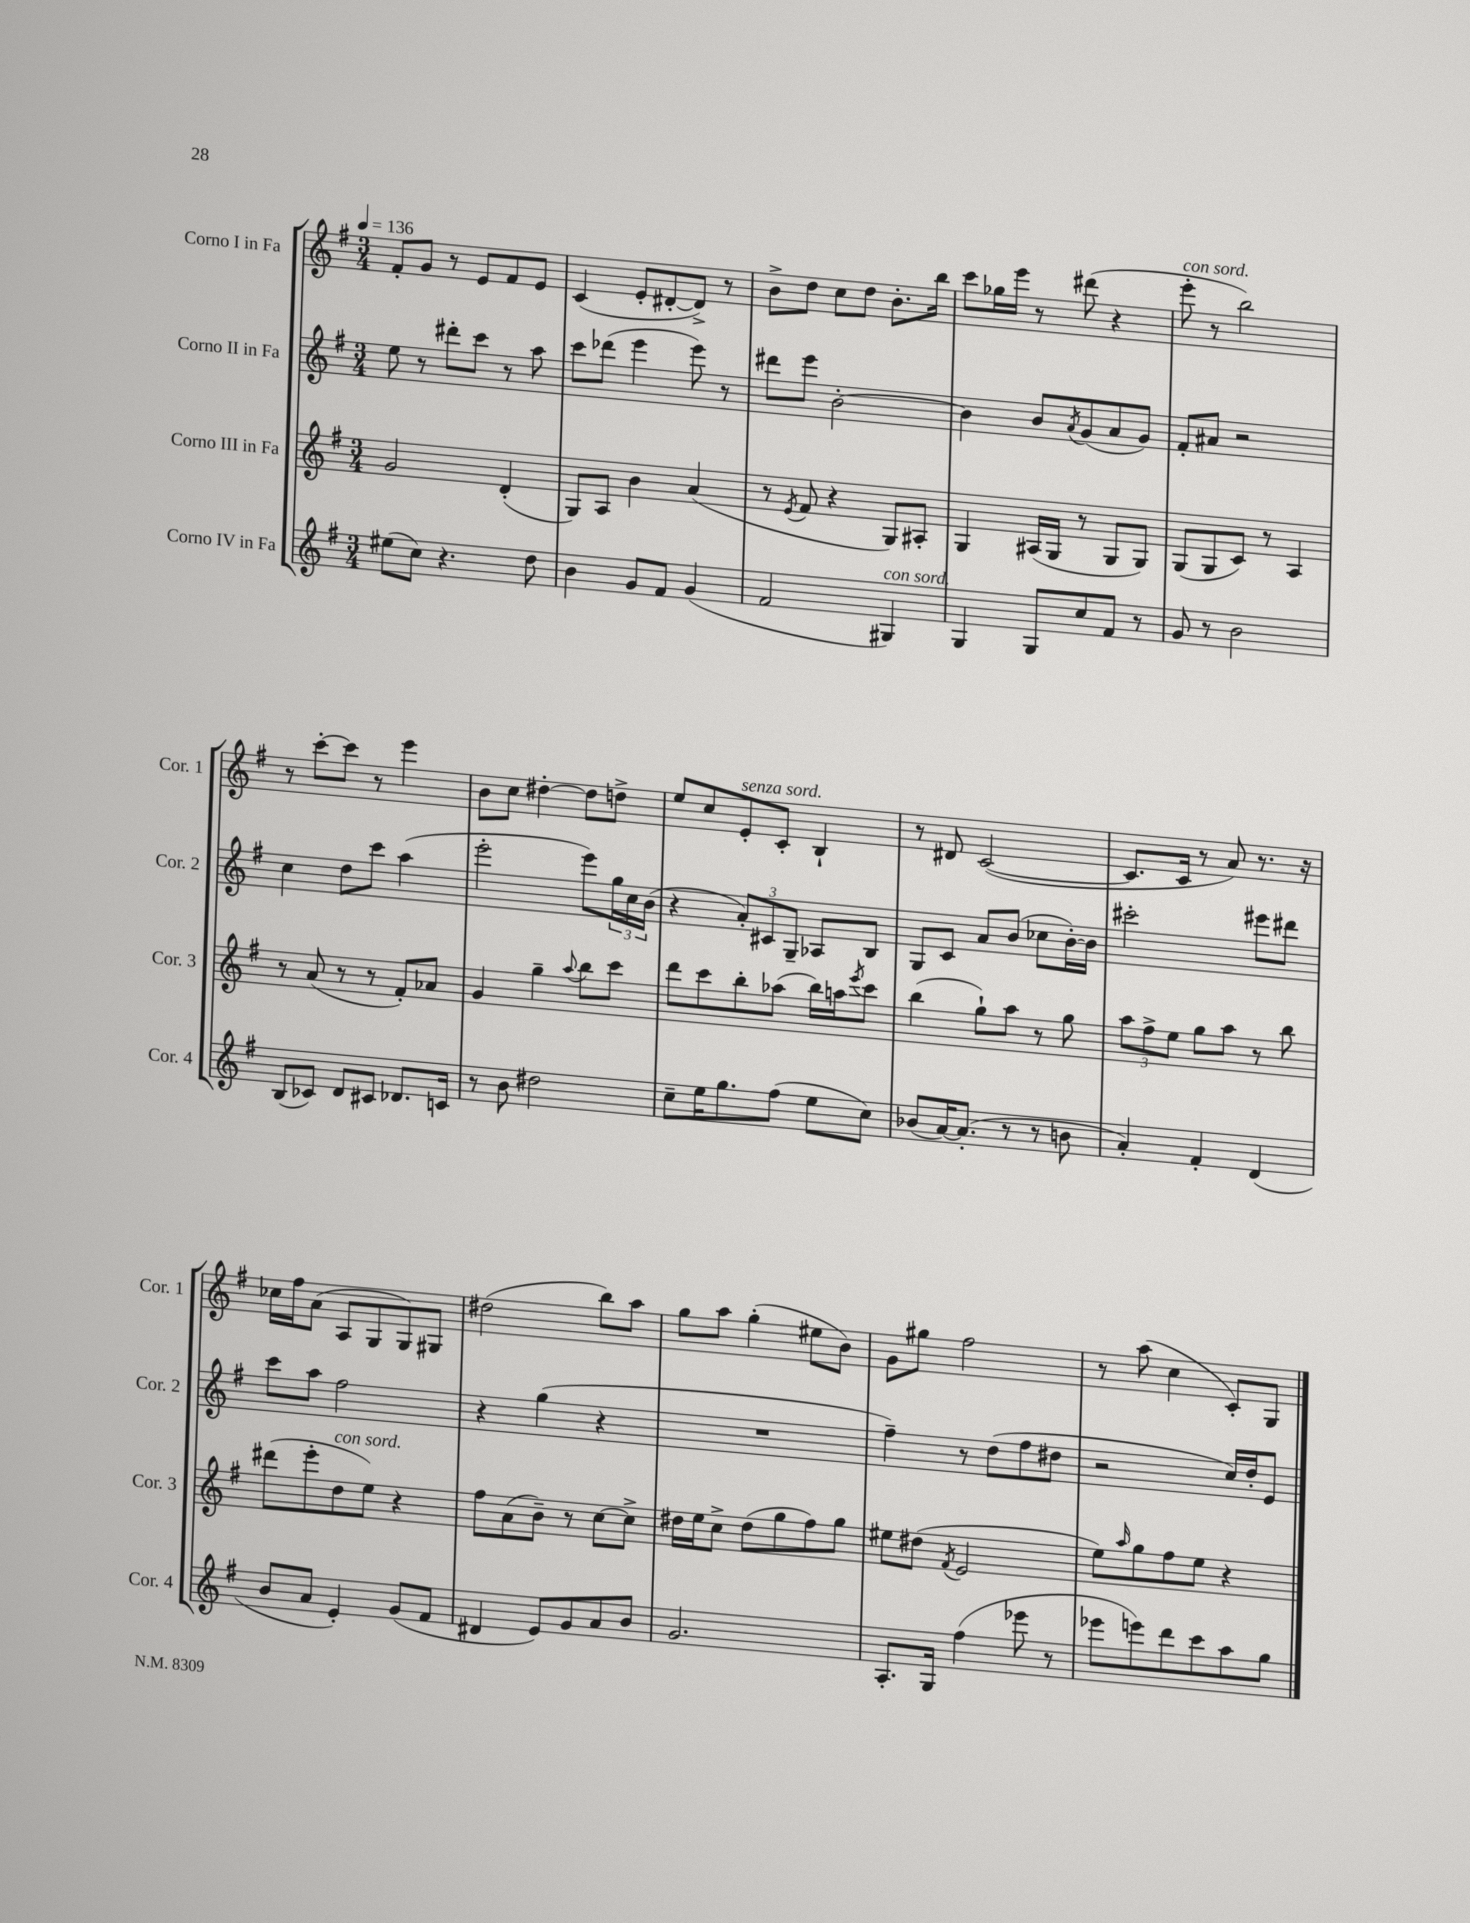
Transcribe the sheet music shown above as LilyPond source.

<<
\new StaffGroup <<
\new Staff = "s0" \with { instrumentName = "Corno I in Fa" shortInstrumentName = "Cor. 1" } {
    \clef treble \key g \major \numericTimeSignature \time 3/4 \tempo 4 = 136
    fis'8-. g'8 r8 e'8 fis'8 e'8 |
    c'4( e'8-. dis'8~-. dis'8->) r8 |
    b'8-> d''8 c''8 d''8 b'8.-. b''16 |
    c'''8 ges''16 e'''16 r8 dis'''8( r4 |
    e'''8-.^\markup { \italic "con sord." } r8 b''2) |
    r8 c'''8~-. c'''8 r8 e'''4 |
    b'8 c''8 dis''4~-. dis''8 d''8-> |
    e''8 c''8 e'8-.^\markup { \italic "senza sord." } c'8-. b4-! |
    r8 dis'8 c'2~( |
    c'8. c'16 r8 a'8) r8. r16 |
    ces''16 fis''16 a'8( a8 g8 g8) gis8 |
    dis''2( b''8) a''8 |
    g''8 a''8 g''4-.( eis''8 b'8) |
    g'8 gis''8 fis''2 |
    r8 a''8( c''4 c'8-.) g8 \bar "|." |
}
\new Staff = "s1" \with { instrumentName = "Corno II in Fa" shortInstrumentName = "Cor. 2" } {
    \clef treble \key g \major \numericTimeSignature \time 3/4
    e''8 r8 dis'''8-. c'''8 r8 a''8 |
    c'''8 des'''8( e'''4 e'''8) r8 |
    dis'''8 e'''8 b'2~-. |
    b'4 b'8 \acciaccatura { a'8 } g'8( a'8 g'8) |
    fis'8-. ais'8 r2 |
    c''4 d''8 c'''8 a''4( |
    e'''2-. e'''8) \tuplet 3/2 { g''16 c''16 b'16( } |
    r4 \tuplet 3/2 { a'8-.) cis'8 g8-- } aes8 b8 |
    g8 c'8 a'8 b'8( ces''8 b'16~-.) b'16 |
    cis'''2-. eis'''8 dis'''8 |
    c'''8 a''8 fis''2 |
    r4 g''4( r4 |
    R2. |
    fis''4--) r8 d''8( fis''8 dis''8 |
    r2 c''16) d''16-. e'8 \bar "|." |
}
\new Staff = "s2" \with { instrumentName = "Corno III in Fa" shortInstrumentName = "Cor. 3" } {
    \clef treble \key g \major \numericTimeSignature \time 3/4
    g'2 d'4-.( |
    g8) a8 b'4 a'4( |
    r8 \acciaccatura { e'8 } fis'8 r4 g8) ais8-. |
    g4 ais16( g16 r8 g8 g8) |
    g8( g8 c'8) r8 a4 |
    r8 a'8( r8 r8 fis'8-.) aes'8 |
    g'4 g''4-- \appoggiatura { a''8 } b''8 c'''8 |
    d'''8 c'''8 b''8-. aes''8( b''16) a''16 \acciaccatura { e'''8 } c'''8 |
    b''4( g''8-!) a''8 r8 g''8 |
    \tuplet 3/2 { a''8 fis''8-> e''8 } g''8 a''8 r8 b''8 |
    dis'''8( e'''8-. d''8^\markup { \italic "con sord." } e''8) r4 |
    fis''8 a'8( b'8--) r8 c''8~ c''8-> |
    dis''16 e''16 c''8-> dis''8( g''8 fis''8) g''8 |
    eis''8 dis''8( \acciaccatura { fis'8 } e'2 |
    e''8) \grace { a''16 } g''8 fis''8 e''8 r4 \bar "|." |
}
\new Staff = "s3" \with { instrumentName = "Corno IV in Fa" shortInstrumentName = "Cor. 4" } {
    \clef treble \key g \major \numericTimeSignature \time 3/4
    eis''8( c''8) r4. d''8 |
    b'4 g'8 fis'8 g'4( |
    fis'2 gis4^\markup { \italic "con sord." }) |
    g4 g8 c''8 fis'8 r8 |
    g'8 r8 b'2 |
    b8( ces'8) d'8 cis'8 des'8. c'16 |
    r8 b'8 dis''2 |
    c''8-- e''16 g''8. fis''8( e''8 c''8) |
    bes'8( a'16~) a'8.-.( r8 r8 b'8 |
    a'4-.) fis'4-. d'4( |
    b'8 a'8 e'4-.) g'8( fis'8 |
    dis'4 e'8) g'8 a'8 b'8 |
    g'2. |
    a8.-. g16 fis''4( ees'''8 r8 |
    ees'''8 e'''8) d'''8 c'''8 a''8 g''8 \bar "|." |
}
>>
>>
\layout { \context { \Score \remove "Bar_number_engraver" } }
